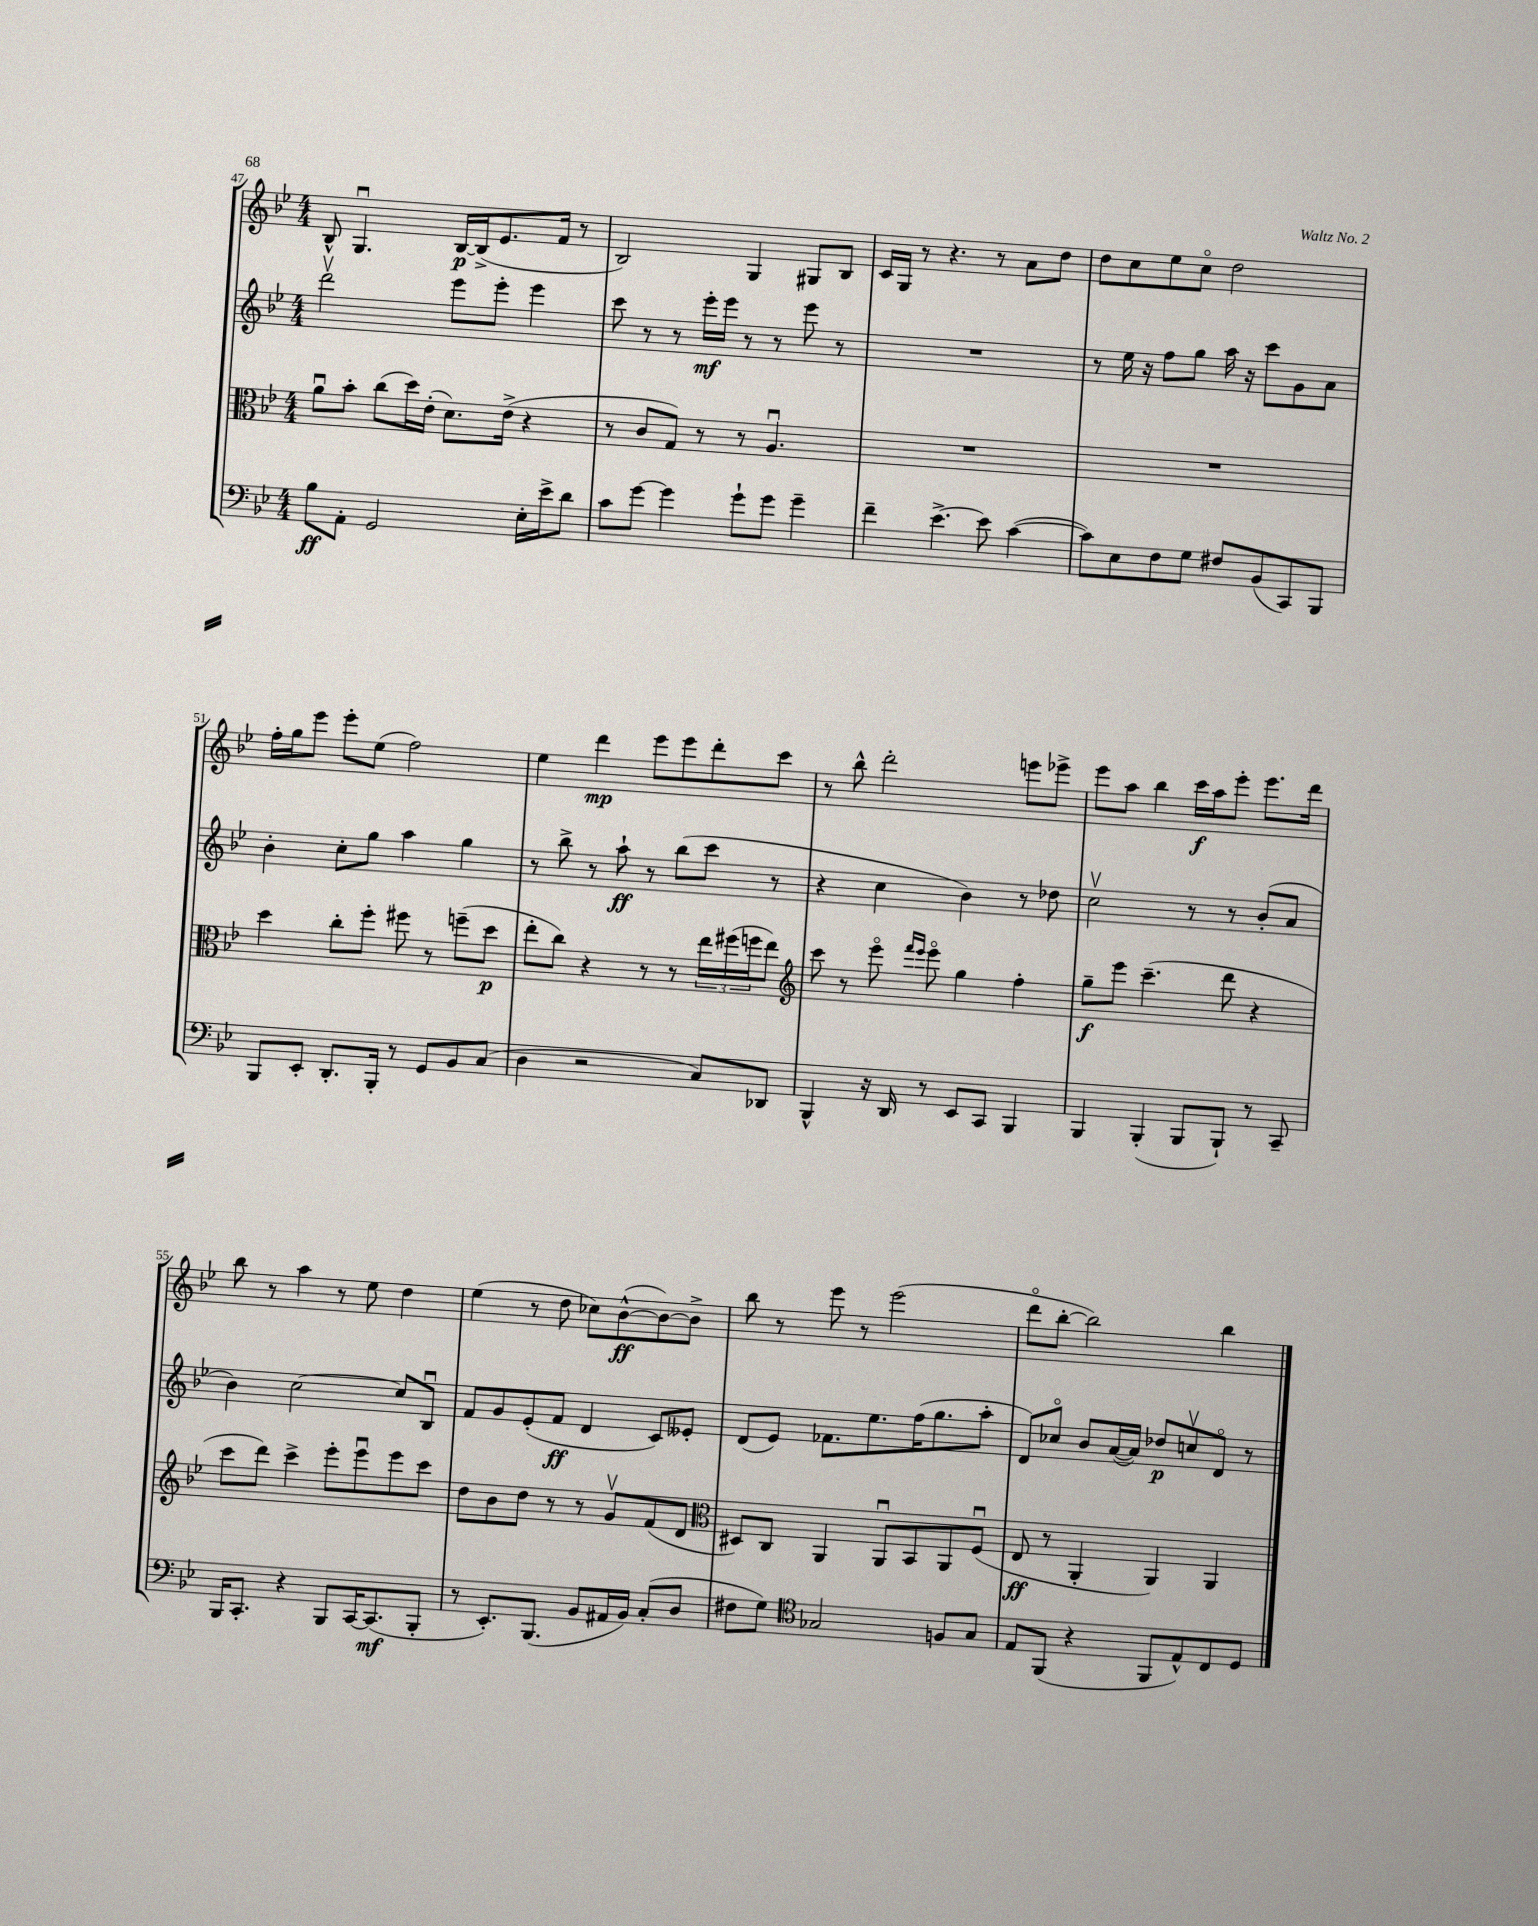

**kern	**dynam	**kern	**dynam	**kern	**dynam	**kern	**dynam
*part4	*part4	*part3	*part3	*part2	*part2	*part1	*part1
*staff4	*staff4	*staff3	*staff3	*staff2	*staff2	*staff1	*staff1
*clefF4	*	*clefC3	*	*clefG2	*	*clefG2	*
*k[b-e-]	*	*k[b-e-]	*	*k[b-e-]	*	*k[b-e-]	*
*M4/4	*	*M4/4	*	*M4/4	*	*M4/4	*
=47	=47	=47	=47	=47	=47	=47	=47
8B-\L	ff	8au\L	.	2dddv\	.	8B-^^/	.
8AA'\J	.	8b-'\J	.	.	.	4.Gu/	.
2GG/	.	(8cc\L	.	.	.	.	.
.	.	16dd\L)	.	.	.	.	.
.	.	(16e-'\JJ	.	.	.	.	.
.	.	8.d\L)	.	8eee-\L	.	[16B-/LL	p
.	.	.	.	.	.	(16B-^/J]	.
.	.	.	.	8eee-'\J	.	8.e-/	.
.	.	(16e-^\Jk	.	.	.	.	.
16E-'\LL	.	4r	.	4eee-\	.	.	.
16e-^\J	.	.	.	.	.	16f/Jk	.
8d\J	.	.	.	.	.	8r	.
=48	=48	=48	=48	=48	=48	=48	=48
8c\L	.	8r	.	8ccc\	.	2B-/)	.
[8g\J	.	8c/L	.	8r	.	.	.
4g\]	.	8G/J)	.	8r	.	.	.
.	.	8r	.	16eee-'\LL	mf	.	.
.	.	.	.	16eee-\JJ	.	.	.
8g`\L	.	8r	.	8r	.	4G/	.
8g\J	.	4.Au/	.	8r	.	.	.
4g~\	.	.	.	8eee-\	.	8G#X/L	.
.	.	.	.	8r	.	8B-/J	.
=49	=49	=49	=49	=49	=49	=49	=49
4f~\	.	1r	.	1r	.	16c/LL	.
.	.	.	.	.	.	16G/JJ	.
.	.	.	.	.	.	8r	.
[4.e-^\	.	.	.	.	.	4.r	.
8e-\]	.	.	.	.	.	8r	.
([4c\	.	.	.	.	.	8a\L	.
.	.	.	.	.	.	8dd\J	.
=50	=50	=50	=50	=50	=50	=50	=50
8c\L])	.	1r	.	8r	.	8dd\L	.
8E-\	.	.	.	16ee-\	.	8cc\	.
.	.	.	.	16r	.	.	.
8F\	.	.	.	8ff\L	.	8ee-\	.
8G\J	.	.	.	8gg\J	.	8cc\J	.
8F#X/L	.	.	.	16aa\	.	2dd\	.
.	.	.	.	16r	.	.	.
(8BB-/	.	.	.	8ccc\L	.	.	.
8CC/)	.	.	.	8g\	.	.	.
8BBB-/J	.	.	.	8a\J	.	.	.
!!LO:LB:g=z
=51	=51	=51	=51	=51	=51	=51	=51
8BBB-/L	.	4dd\	.	4b-'\	.	16ff'\LL	.
.	.	.	.	.	.	16gg\J	.
8EE-'/J	.	.	.	.	.	8eee-\J	.
8.DD'/L	.	8cc'\L	.	8cc'\L	.	8eee-'\L	.
.	.	8ff'\J	.	8gg\J	.	(8ee-\J	.
16BBB-'/Jk	.	.	.	.	.	.	.
8r	.	8ff#X\	.	4aa\	.	2ff\)	.
8GG/L	.	8r	.	.	.	.	.
8BB-/	.	(8ffn~\L	.	4gg\	.	.	.
(8C/J	.	8dd\J	p	.	.	.	.
=52	=52	=52	=52	=52	=52	=52	=52
4D\	.	8ee-'\L	.	8r	.	4ee-\	.
.	.	8cc\J)	.	8bb-^\	.	.	.
2r	.	4r	.	8r	.	4ddd\	mp
.	.	.	.	8aa`\	ff	.	.
.	.	8r	.	8r	.	8eee-\L	.
.	.	8r	.	(8bb-\L	.	8eee-\	.
8C/L)	.	24ee-\LL	.	8ccc\J	.	8ddd'\	.
.	.	(24ff#X\	.	.	.	.	.
.	.	24ffn\J	.	.	.	.	.
8DD-X/J	.	8ee-\J)	.	8r	.	8ccc\J	.
=53	=53	=53	=53	=53	=53	=53	=53
*	*	*clefG2	*	*	*	*	*
4BBB-^^/	.	8ccc\	.	4r	.	8r	.
.	.	8r	.	.	.	8bb-^^\	.
16r	.	8eee-\	.	4cc\	.	2ddd'\	.
16DD/	.	.	.	.	.	.	.
.	.	16qqfff/LL	.	.	.	.	.
.	.	16qqeee-/JJ	.	.	.	.	.
8r	.	8eee-\	.	.	.	.	.
8EE-/L	.	4gg\	.	4b-\)	.	.	.
8CC/J	.	.	.	.	.	.	.
4BBB-/	.	4ff'\	.	8r	.	8eeen\L	.
.	.	.	.	8dd-X\	.	8eee-X^\J	.
=54	=54	=54	=54	=54	=54	=54	=54
4BBB-/	.	8gg~\L	f	2ccv\	.	8eee-\L	.
.	.	8eee-\J	.	.	.	8aa\J	.
(4BBB-'/	.	(4.ccc~\	.	.	.	4bb-\	.
8BBB-/L	.	.	.	8r	.	16ccc\LL	f
.	.	.	.	.	.	16aa\J	.
8BBB-`/J)	.	8ddd\	.	8r	.	8eee-'\J	.
8r	.	4r	.	(8b-'/L	.	8.eee-\L	.
8CC~/	.	.	.	8a/J	.	.	.
.	.	.	.	.	.	16ddd\Jk	.
!!LO:LB:g=z
=55	=55	=55	=55	=55	=55	=55	=55
16BBB-/KL	.	8ccc\L	.	4b-\)	.	8bb-\	.
8.CC'/J	.	.	.	.	.	.	.
.	.	8ddd\J)	.	.	.	8r	.
4r	.	4ccc^\	.	[2cc\	.	4aa\	.
8BBB-/L	.	8eee-'\L	.	.	.	8r	.
[16CC/K	.	8eee-u\	.	.	.	8ee-\	.
(8.CC/]	mf	.	.	.	.	.	.
.	.	8eee-\	.	8cc/L]	.	4dd\	.
8BBB-'/J	.	8ccc\J	.	8B-u/J	.	.	.
=56	=56	=56	=56	=56	=56	=56	=56
8r	.	8dd\L	.	8f/L	.	(4ee-\	.
8.EE-'/L)	.	8b-\	.	8g/	.	.	.
.	.	8dd\J	.	(8e-'/	.	8r	.
(8.BBB-/J	.	.	.	.	.	.	.
.	.	8r	.	8f/J	ff	8dd\	.
8BB-/L	.	8r	.	4d/	.	8cc-X\L)	.
16AA#X/L	.	8gv/L	.	.	.	([8b-^^\	ff
16BB-/JJ)	.	.	.	.	.	.	.
(8C'/L	.	(8f/	.	8c/L)	.	8b-\_)	.
8D/J	.	8d/J	.	8e--X'/J	.	8b-^\J]	.
=57	=57	=57	=57	=57	=57	=57	=57
*	*	*clefC3	*	*	*	*	*
8F#X\L	.	8D#X/L)	.	(8d/L	.	8bb-\	.
8G\J)	.	8C/J	.	8e-/J)	.	8r	.
*clefC4	*	*	*	*	*	*	*
2G-X/	.	4AA/	.	8.f-X\L	.	8eee-\	.
.	.	.	.	.	.	8r	.
.	.	.	.	8.ee-\	.	.	.
.	.	8AAu/L	.	.	.	(2eee-\	.
.	.	8BB-/	.	(16ff\K	.	.	.
.	.	.	.	8.gg\	.	.	.
8Fn/L	.	8AA/	.	.	.	.	.
8G-/J	.	(8Fu/J	.	8aa'\J	.	.	.
=58	=58	=58	=58	=58	=58	=58	=58
8E-/L	.	8E-/	ff	8d/L)	.	8ddd\L	.
(8FF/J	.	8r	.	8cc-X/J	.	[8bb-'\J	.
4r	.	4AA'/	.	8b-/L	.	2bb-\])	.
.	.	.	.	([16a/L	.	.	.
.	.	.	.	16a/JJ])	.	.	.
8FF/L	.	4AA/)	.	8dd-X/L	p	.	.
8E-^^/)	.	.	.	8ccnv/	.	.	.
8C/	.	4AA/	.	8d/J	.	4bb-\	.
8D/J	.	.	.	8r	.	.	.
==	==	==	==	==	==	==	==
*-	*-	*-	*-	*-	*-	*-	*-
